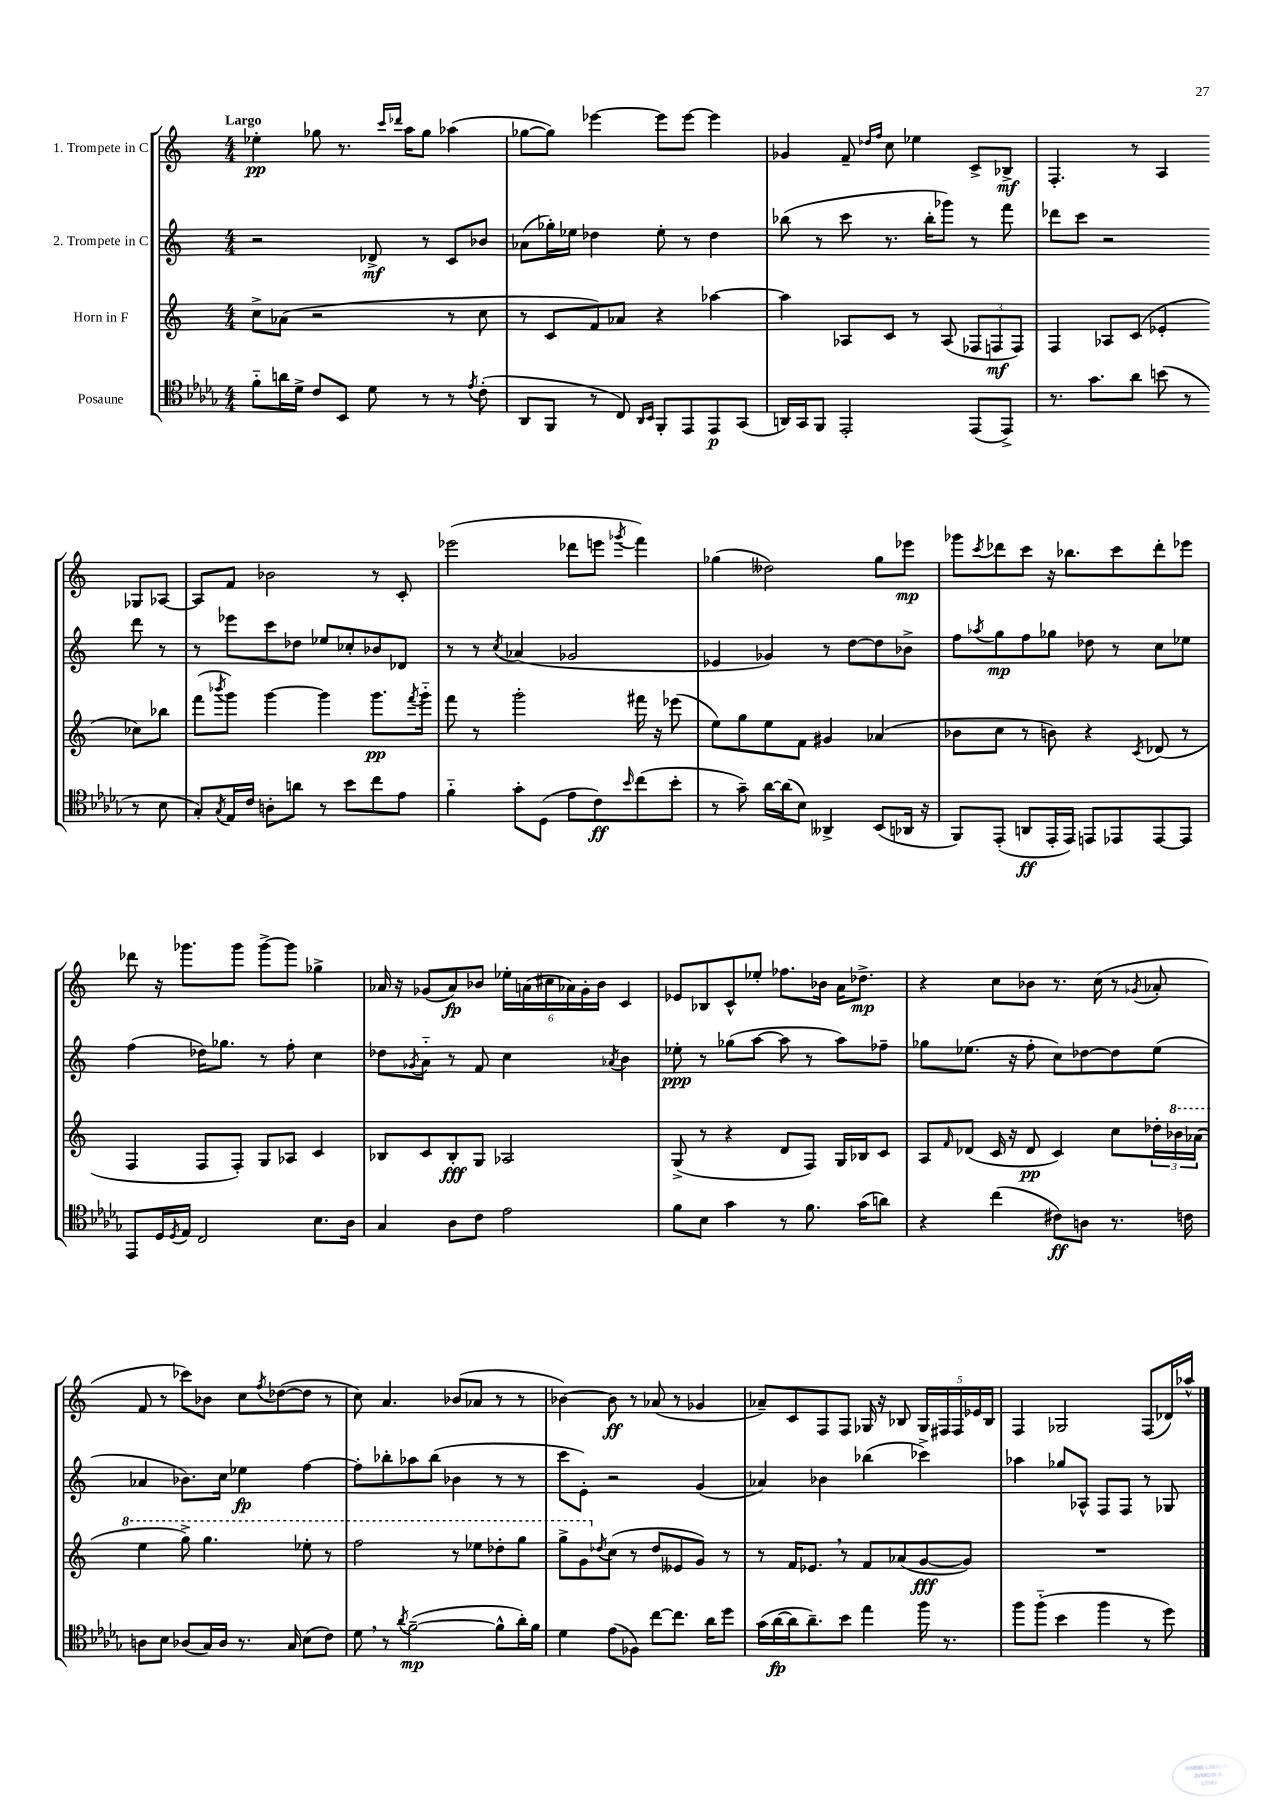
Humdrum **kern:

**kern	**dynam	**kern	**dynam	**kern	**dynam	**kern	**dynam
*part4	*part4	*part3	*part3	*part2	*part2	*part1	*part1
*staff4	*staff4	*staff3	*staff3	*staff2	*staff2	*staff1	*staff1
*I"Posaune	*	*I"Horn in F	*	*I"2. Trompete in C	*	*I"1. Trompete in C	*
*clefC4	*	*clefG2	*	*clefG2	*	*clefG2	*
*k[b-e-a-d-g-]	*	*k[]	*	*k[]	*	*k[]	*
*M4/4	*	*M4/4	*	*M4/4	*	*M4/4	*
=1	=1	=1	=1	=1	=1	=1	=1
!	!	!	!	!	!	!LO:TX:a:B:t=Largo	!
8f\L	.	8cc^\L	.	2r	.	4ee-X'\	pp
16an\L	.	(8a-X\J	.	.	.	.	.
16d-^\JJ	.	.	.	.	.	.	.
8c/L	.	2r	.	.	.	8gg-X\	.
8BB-/J	.	.	.	.	.	8.r	.
8d-\	.	.	.	8d-X^/	mf	.	.
.	.	.	.	.	.	16qqccc/LL	.
.	.	.	.	.	.	16qqddd-X/JJ	.
.	.	.	.	.	.	16aa\KL	.
8r	.	.	.	8r	.	8gg-\J	.
8r	.	8r	.	8c/L	.	(4aa-X\	.
8qe-/	.	.	.	.	.	.	.
(8c'\	.	8cc\	.	8b-X/J	.	.	.
=2	=2	=2	=2	=2	=2	=2	=2
8AA-/L	.	8r	.	(8a-X\L	.	[8gg-X\L	.
8FF/J	.	8c/L	.	16gg-X'\L)	.	8gg-\J])	.
.	.	.	.	16ee-X\JJ	.	.	.
8r	.	8f/)	.	4dd-X\	.	[4eee-X\	.
8C/)	.	8a-X/J	.	.	.	.	.
16qqAA-/LL	.	.	.	.	.	.	.
16qqBB-/JJ	.	.	.	.	.	.	.
8FF'/L	.	4r	.	8ee-'\	.	8eee-\L]	.
8EE-/	.	.	.	8r	.	[8eee-\J	.
8EE-/	p	[4aa-X\	.	4dd-\	.	4eee-\]	.
(8GG-/J	.	.	.	.	.	.	.
=3	=3	=3	=3	=3	=3	=3	=3
16AAn/LL)	.	4aa-\]	.	(8bb-X\	.	4g-X/	.
16GG-/J	.	.	.	.	.	.	.
8FF/J	.	.	.	8r	.	.	.
2EE-'/	.	8A-X/L	.	8ccc\	.	8f~/	.
.	.	.	.	.	.	16qqdd-X/LL	.
.	.	.	.	.	.	16qqff/JJ	.
.	.	8c/J	.	8.r	.	8cc\	.
.	.	8r	.	.	.	4ee-X\	.
.	.	.	.	16bb-'\KL	.	.	.
.	.	(8A-/	.	8ggg-X\J)	.	.	.
(8EE-/L	.	12F-X/L	.	8r	.	8c^/L	.
.	.	12Fn/	mf	.	.	.	.
8EE-^/J)	.	.	.	8fff\	.	8B-X^/J	mf
.	.	12F/J)	.	.	.	.	.
=4	=4	=4	=4	=4	=4	=4	=4
8.r	.	4F/	.	8ddd-X\L	.	4.F'/	.
.	.	.	.	8ccc\J	.	.	.
8.g-\L	.	.	.	.	.	.	.
.	.	8A-X/L	.	2r	.	.	.
8a-\J	.	(8c/J	.	.	.	8r	.
(8bn\	.	4e-X'/	.	.	.	4A/	.
8r	.	.	.	.	.	.	.
8r	.	8cc-X\L)	.	8ddd-\	.	8G-X/L	.
8B-\	.	8bb-X\J	.	8r	.	[8A-X/J	.
!!LO:LB:g=z
=5	=5	=5	=5	=5	=5	=5	=5
8G-'/L)	.	(8fff\L	.	8r	.	8A-X/L]	.
8qG-/	.	8qbbb-X/	.	.	.	.	.
16E-/L	.	8ggg\J)	.	8eee-X\L	.	8f/J	.
16c/JJ	.	.	.	.	.	.	.
8An'\L	.	[4ggg\	.	8ccc\	.	2b-X\	.
8an\J	.	.	.	8dd-X\J	.	.	.
8r	.	4ggg\]	.	8ee-X/L	.	.	.
8b-\L	.	.	.	8cc-X'/	.	.	.
8cc\	.	8.ggg\L	pp	8b-X/	.	8r	.
8e-\J	.	.	.	8d-X/J	.	8c'/	.
.	.	8qfff/	.	.	.	.	.
.	.	16ggg\Jk	.	.	.	.	.
=6	=6	=6	=6	=6	=6	=6	=6
4f\	.	8fff\	.	8r	.	(2eee-X\	.
.	.	8r	.	8r	.	.	.
.	.	.	.	8qcc/	.	.	.
8g-'\L	.	2ggg'\	.	(4a-X/	.	.	.
(8D-\J	.	.	.	.	.	.	.
8e-\L	.	.	.	2g-X/	.	8ddd-X\L	.
8c\)	ff	.	.	.	.	8eeen\J	.
16qqb-/	.	.	.	.	.	8qggg-X/	.
(8cc\	.	16fff#X\	.	.	.	4fff\)	.
.	.	16r	.	.	.	.	.
8b-'\J	.	(8eee-X\	.	.	.	.	.
=7	=7	=7	=7	=7	=7	=7	=7
8r	.	8ee\L)	.	4e-X/	.	(4gg-X\	.
8g-~\)	.	8gg\	.	.	.	.	.
[16a-\LL	.	8ee\	.	4g-X/)	.	2dd--X\)	.
(16a-\J]	.	.	.	.	.	.	.
8B-\J)	.	8f\J	.	.	.	.	.
4AA--X^/	.	4g#X/	.	8r	.	.	.
.	.	.	.	[8dd\L	.	.	.
(8BB-/L	.	(4a-X/	.	8dd\]	.	8gg-\L	.
16AA-X/Jk	.	.	.	8b-X^\J	.	8eee-X\J	mp
16r	.	.	.	.	.	.	.
=8	=8	=8	=8	=8	=8	=8	=8
8FF/L)	.	8b-X\L	.	8ff\L	.	8ggg-X\L	.
.	.	.	.	8qaa-X/	.	8qccc/	.
(8EE-'/J	.	8cc\J	.	8gg\	mp	8ddd-X\	.
8AAn/L	ff	8r	.	8ff\	.	8ccc\J	.
16EE-'/L	.	8bn\)	.	8gg-X\J	.	16r	.
16EE-/JJ)	.	.	.	.	.	8.bb-X\L	.
8EEn/L	.	4r	.	8dd-X\	.	.	.
8EE-X/	.	.	.	8r	.	8ccc\	.
.	.	8qc/	.	.	.	.	.
[8EE-/	.	(8d-X/	.	8cc\L	.	8ddd-'\	.
8EE-/J]	.	8r	.	8ee-X\J	.	8eee-X\J	.
!!LO:LB:g=z
=9	=9	=9	=9	=9	=9	=9	=9
8EE-/L	.	4F/	.	(4ff\	.	8ddd-X\	.
16D-/L	.	.	.	.	.	16r	.
8qD-/	.	.	.	.	.	.	.
16E-/JJ	.	.	.	.	.	8.ggg-X\L	.
2C/	.	8F/L	.	16dd-X\KL)	.	.	.
.	.	.	.	8.gg-X\J	.	.	.
.	.	8F'/J)	.	.	.	8ggg-\J	.
.	.	8G/L	.	8r	.	[8ggg-^\L	.
.	.	8A-X/J	.	8ff'\	.	8ggg-\J]	.
8.B-\L	.	4c/	.	4cc\	.	4gg-X^\	.
16A-\Jk	.	.	.	.	.	.	.
=10	=10	=10	=10	=10	=10	=10	=10
4G-/	.	8B-X/L	.	8dd-X\L	.	16a-X/	.
.	.	.	.	.	.	16r	.
.	.	.	.	8qg-X/	.	.	.
.	.	8c/	.	8a\J	.	(8g-X/L	.
8A-\L	.	8B-'/	fff	8r	.	8a-/)	fp
8c\J	.	8G/J	.	8f/	.	8b-X/J	.
2e-\	.	2A-X/	.	4cc\	.	24ee-X'\LL	.
.	.	.	.	.	.	(24an\	.
.	.	.	.	.	.	24cc#X\	.
.	.	.	.	.	.	24a-X\)	.
.	.	.	.	.	.	24g-'\	.
.	.	.	.	.	.	24b-\JJ	.
.	.	.	.	8qa-X/	.	.	.
.	.	.	.	4b\	.	4c/	.
=11	=11	=11	=11	=11	=11	=11	=11
8f\L	.	(8G^/	.	8ee-X'\	ppp	8e-X/L	.
8B-\J	.	8r	.	8r	.	8B-X/	.
4g-\	.	4r	.	(8gg-X\L	.	8c^^/	.
.	.	.	.	[8aa\J	.	8ee-X'/J	.
8r	.	8d/L	.	8aa\]	.	8.ff-X\L	.
8.f\	.	8F/J)	.	8r	.	.	.
.	.	.	.	.	.	16b-X\Jk	.
.	.	16G/LL	.	8aa\L)	.	16a\KL	.
(16g-\KL	.	16B-X/J	.	.	.	8.dd-X^\J	mp
8an\J)	.	8c/J	.	8ff-X~\J	.	.	.
=12	=12	=12	=12	=12	=12	=12	=12
4r	.	8A/L	.	8gg-X\L	.	4r	.
.	.	16qqf/	.	.	.	.	.
.	.	(8d-X/J	.	(8.ee-X\J	.	.	.
(4cc\	.	16c/	.	.	.	8cc\L	.
.	.	16r	.	16r	.	.	.
.	.	8d-/	pp	8ff'\	.	8b-X\J	.
8c#X\L)	ff	4c/)	.	8cc\L)	.	8.r	.
8An\J	.	.	.	[8dd-X\	.	.	.
.	.	.	.	.	.	(16cc\	.
8.r	.	8cc\L	.	8dd-\]	.	8r	.
.	.	.	.	.	.	8qg-X/	.
.	.	24dd-X'\L	.	(8ee-\J	.	8a-X'/	.
*	*	*8va	*	*	*	*	*
.	.	24bb-X\	.	.	.	.	.
16cn\	.	.	.	.	.	.	.
.	.	(24aa-X\JJ	.	.	.	.	.
!!LO:LB:g=z
=13	=13	=13	=13	=13	=13	=13	=13
8An\L	.	4eee\	.	4a-X/	.	8f/	.
8B-\J	.	.	.	.	.	8r	.
(8A-X/L	.	8ggg^\)	.	8.b-X\L)	.	8ccc-X\L)	.
16G-/L)	.	4.ggg\	.	.	.	8b-X\J	.
16A-/JJ	.	.	.	16cc\Jk	.	.	.
8.r	.	.	.	4ee-X\	fp	8cc\L	.
.	.	.	.	.	.	8qff/	.
.	.	.	.	.	.	([8dd-X\	.
16G-/	.	.	.	.	.	.	.
(8B-\L	.	8eee-X'\	.	[4ff\	.	8dd-\J]	.
8c\J)	.	8r	.	.	.	8r	.
=14	=14	=14	=14	=14	=14	=14	=14
8d-,\	.	2fff\	.	8ff'\L]	.	8cc\)	.
8r	.	.	.	8bb-X'\	.	4.a/	.
8qa-/	.	.	.	.	.	.	.
([2f~\	mp	.	.	8aa-X\	.	.	.
.	.	.	.	(8bb-\J	.	.	.
.	.	8r	.	4b-X\	.	(8b-X/L	.
.	.	8eee-X\L	.	.	.	8a-X/J	.
8f^^\L]	.	8ddd-X'\	.	8r	.	8r	.
16a-'\L)	.	8ggg\J	.	8r	.	8r	.
16f\JJ	.	.	.	.	.	.	.
=15	=15	=15	=15	=15	=15	=15	=15
4d-\	.	8ggg^\L	.	8ccc\L	.	[4b-X\)	.
.	.	8gg\	.	8e'\J)	.	.	.
*	*	*X8va	*	*	*	*	*
.	.	8qdd-X/	.	.	.	.	.
(8e-\L	.	(8cc\J	.	2r	.	8b-\]	ff
8F-X\J)	.	8r	.	.	.	8r	.
[8cc\L	.	8dd-/L	.	.	.	(8a-X/	.
8.cc\J]	.	8e--X/	.	.	.	8r	.
.	.	8g/J)	.	(4g/	.	4g-X/	.
16a-\KL	.	.	.	.	.	.	.
8dd-\J	.	8r	.	.	.	.	.
=16	=16	=16	=16	=16	=16	=16	=16
(16g-\LL	.	8r	.	4a-X/)	.	8a-X~/L)	.
[16a-\	fp	.	.	.	.	.	.
16a-\J]	.	16f/KL	.	.	.	8c/	.
8.a-~\)	.	8.e-X,/J	.	.	.	.	.
.	.	.	.	4b-X\	.	8F/	.
8b-\J	.	8r	.	.	.	8F/J	.
4ee-\	.	8f/L	.	(4bb-X\	.	16G-X/	.
.	.	.	.	.	.	16r	.
.	.	(8a-X/	.	.	.	8B-X/	.
16ff\	.	[8g/	fff	4ccc-X^\)	.	20G-/LL	.
.	.	.	.	.	.	20F#X/	.
8.r	.	.	.	.	.	.	.
.	.	.	.	.	.	20F#/	.
.	.	8g/J])	.	.	.	.	.
.	.	.	.	.	.	20e-X/	.
.	.	.	.	.	.	20B-/JJ	.
=17	=17	=17	=17	=17	=17	=17	=17
8ff\L	.	1r	.	4aa-X\	.	4F/	.
(8ff\J	.	.	.	.	.	.	.
4b-\	.	.	.	8gg-X/L	.	2G-X/	.
.	.	.	.	8A-X^^/J	.	.	.
4ff\	.	.	.	8F/L	.	.	.
.	.	.	.	8F/J	.	.	.
8r	.	.	.	8r	.	(8F/L	.
8dd-\)	.	.	.	8G-X/	.	16d-X/L)	.
.	.	.	.	.	.	16aa-X^^/JJ	.
==	==	==	==	==	==	==	==
*-	*-	*-	*-	*-	*-	*-	*-
